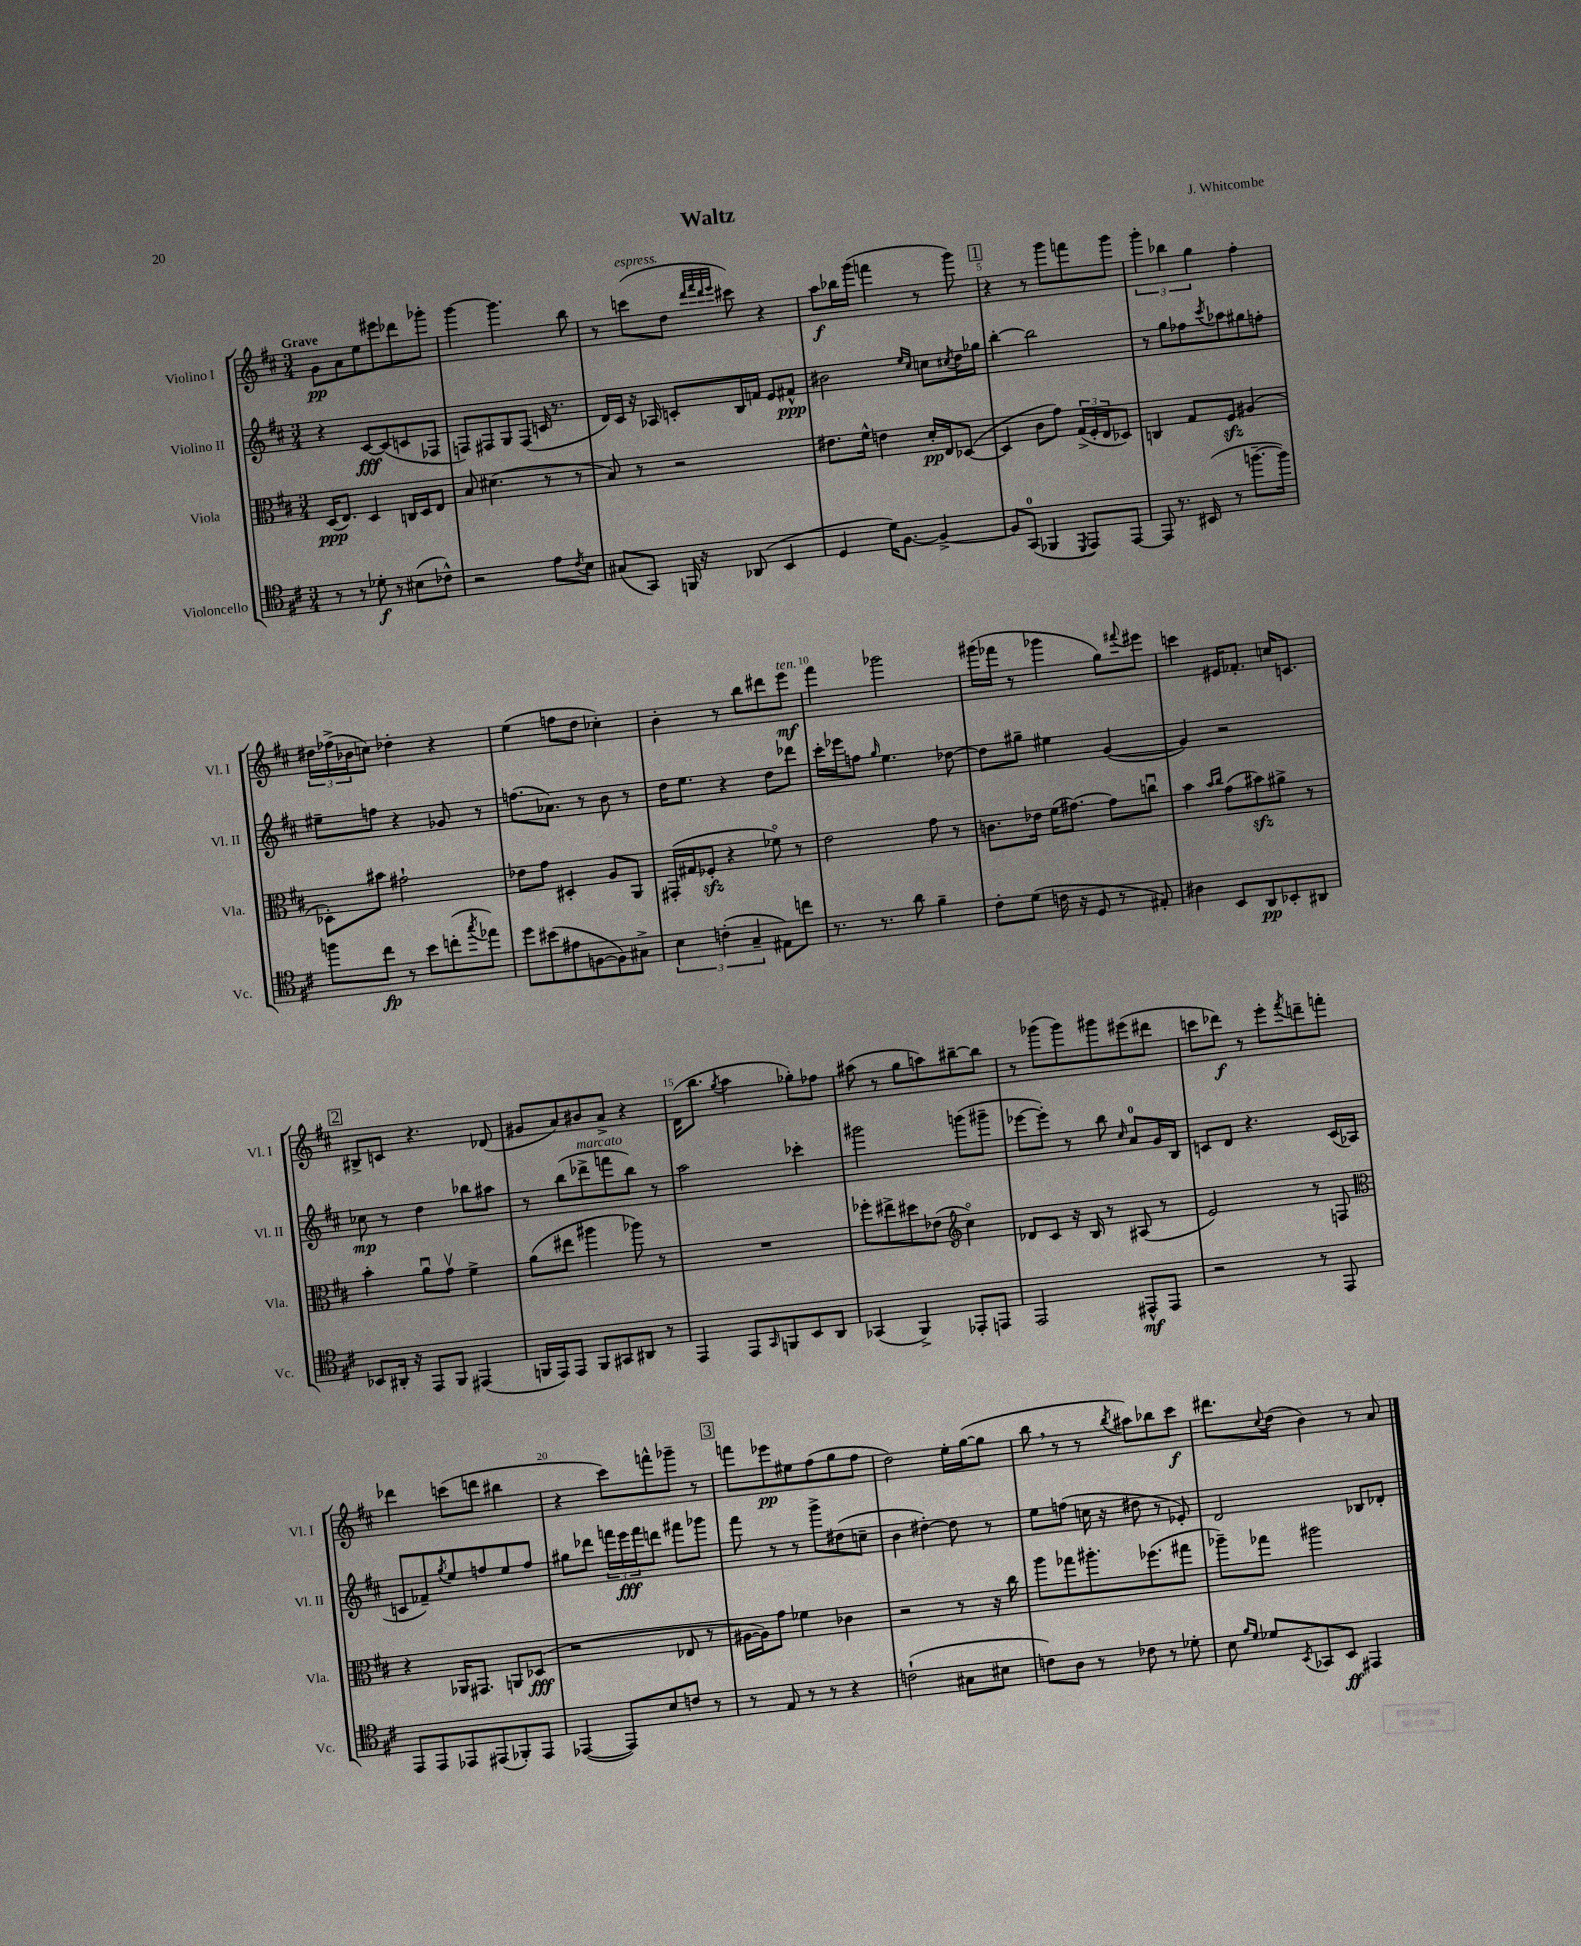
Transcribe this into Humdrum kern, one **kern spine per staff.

**kern	**dynam	**kern	**dynam	**kern	**dynam	**kern	**dynam
*part4	*part4	*part3	*part3	*part2	*part2	*part1	*part1
*staff4	*staff4	*staff3	*staff3	*staff2	*staff2	*staff1	*staff1
*I"Violoncello	*	*I"Viola	*	*I"Violino II	*	*I"Violino I	*
*I'Vc.	*	*I'Vla.	*	*I'Vl. II	*	*I'Vl. I	*
*clefC4	*	*clefC3	*	*clefG2	*	*clefG2	*
*k[f#c#]	*	*k[f#c#]	*	*k[f#c#]	*	*k[f#c#]	*
*M3/4	*	*M3/4	*	*M3/4	*	*M3/4	*
=1	=1	=1	=1	=1	=1	=1	=1
!	!	!	!	!	!	!LO:TX:a:B:t=Grave	!
8r	.	(16D/KL	ppp	4r	.	8g\L	pp
.	.	8.E/J)	.	.	.	.	.
8r	.	.	.	.	.	8a\	.
8d-X'\	f	4D/	.	[8c#/L	fff	8ee\	.
8r	.	.	.	(8c#/]	.	8eee#X\	.
(8B#X\L	.	16Cn/LL	.	8cn/	.	8ddd-X\	.
.	.	16D/J	.	.	.	.	.
8c-X^^\J)	.	8E/J	.	8F-X/J	.	8ggg-X'\J	.
=2	=2	=2	=2	=2	=2	=2	=2
2r	.	8B/	.	8Fn/L)	.	[4ggg\	.
.	.	(4.d#X\	.	8F#X/	.	.	.
.	.	.	.	8G/	.	4.ggg\]	.
.	.	.	.	(8F#/J	.	.	.
8e\L	.	8r	.	16cn/	.	.	.
.	.	.	.	8.r	.	.	.
8qc#/	.	.	.	.	.	.	.
8B\J	.	8r	.	.	.	8bb\	.
=3	=3	=3	=3	=3	=3	=3	=3
(8G#X/L	.	8B/)	.	16d/LL)	.	8r	.
.	.	.	.	16c#/JJ	.	.	.
!	!	!	!	!	!	!LO:TX:a:i:t=espress.	!
8GG/J)	.	8r	.	16r	.	(8cccn\L	.
.	.	.	.	16A-X/	.	.	.
16FFn/	.	2r	.	8cn'/L	.	8dd\J	.
16r	.	.	.	.	.	.	.
.	.	.	.	.	.	32qqddd/LLL	.
.	.	.	.	.	.	32qqfff#/	.
.	.	.	.	.	.	32qqddd/	.
.	.	.	.	.	.	32qqeee/JJJ	.
(8AA-X/	.	.	.	16B/L	.	8ccc#X\)	.
.	.	.	.	16fn/JJ	.	.	.
4BB/	.	.	.	8e/L	.	4r	.
.	.	.	.	8f#X^^/J	ppp	.	.
=4	=4	=4	=4	=4	=4	=4	=4
4D/	.	8.e#X\L	.	2b#X\	.	8aa\L	f
.	.	.	.	.	.	16bb-X\L	.
.	.	16f#^^\Jk	.	.	.	(16ggg\JJ	.
16d\KL)	.	4en\	.	.	.	4fffn\	.
[8.F#\J	.	.	.	.	.	.	.
.	.	.	.	16qqee/LL	.	.	.
.	.	.	.	16qqcc#/JJ	.	.	.
4F#^/_	.	16d'/LL	pp	8ccn\L	.	8r	.
.	.	16E/J	.	.	.	.	.
.	.	.	.	8qcc#X/	.	.	.
.	.	([8D-X/J	.	16dd\L	.	8ggg\)	.
.	.	.	.	16gg-X\JJ	.	.	.
!!LO:REH:place=s1:t=1
=5	=5	=5	=5	=5	=5	=5	=5
8F#/L]	.	4D-/]	.	[4bb'\	.	4r	.
(8GG/J	.	.	.	.	.	.	.
4FF-X/	.	8c#\L	.	2bb\]	.	8r	.
.	.	8g\J)	.	.	.	8ggg\L	.
8qDD/	.	.	.	.	.	.	.
8EE/L)	.	(24G^/LL	.	.	.	8fffn\	.
.	.	24F#'/	.	.	.	.	.
.	.	24E/J	.	.	.	.	.
[8EE/J	.	8D-X/J)	.	.	.	8ggg\J	.
=6	=6	=6	=6	=6	=6	=6	=6
8EE/]	.	4Cn/	.	8r	.	6ggg'\	.
8.r	.	.	.	8gg\L	.	.	.
.	.	.	.	.	.	6bb-X\	.
.	.	8G/L	.	8ff-X\	.	.	.
(16BB#X/	.	.	.	.	.	.	.
.	.	.	.	.	.	6gg\	.
.	.	.	.	8qccc#/	.	.	.
8r	.	8F#zz/J	.	8aa-X\	.	.	.
[8.ffn~\L	.	(4A#X/	.	8gg#X\	.	4ff#'\	.
.	.	.	.	8ffn'\J	.	.	.
16ff\Jk])	.	.	.	.	.	.	.
!!LO:LB:g=z
=7	=7	=7	=7	=7	=7	=7	=7
8ffn\L	.	8D-X'\L)	.	8ee#X~\L	.	24dd#X\LL	.
.	.	.	.	.	.	(24ff-X^\	.
.	.	.	.	.	.	24b-X\J	.
8cc#\J	fp	8b#X\J	.	8ffn\J	.	8ccn\J)	.
8r	.	2g#X`\	.	4r	.	4dd-X'\	.
8b\L	.	.	.	.	.	.	.
(8ccn'\	.	.	.	8g-X/	.	4r	.
8qgg/	.	.	.	.	.	.	.
8ee-X\J)	.	.	.	8r	.	.	.
=8	=8	=8	=8	=8	=8	=8	=8
8dd\L	.	8e-X\L	.	(8.ffn\L	.	(4ee\	.
(8b#X\	.	8g\J	.	.	.	.	.
.	.	.	.	8.a-X\J)	.	.	.
8e#X\	.	4D#X'/	.	.	.	8ffn\L	.
[8Fn\	.	.	.	8r	.	8dd\J	.
8F\])	.	8A/L	.	8b\	.	4cc-X'\)	.
8G#X^\J	.	8AA/J	.	8r	.	.	.
=9	=9	=9	=9	=9	=9	=9	=9
6B\	.	(16GG#X'/LL	.	16dd\KL	.	4b'\	.
.	.	16G#X/J	.	8.ee\J	.	.	.
.	.	8F-Xzz'/J	.	.	.	.	.
(6cn'\	.	.	.	.	.	.	.
.	.	4r	.	4r	.	8r	.
6G~/	.	.	.	.	.	.	.
.	.	.	.	.	.	8bb\L	.
8E#X\L)	.	8f-X\)	.	8dd\L	.	8ddd#X\	.
!	!	!	!	!	!	!LO:TX:a:i:t=ten.	!
8ccn\J	.	8r	.	8ddd-X\J	.	8eee\J	mf
=10	=10	=10	=10	=10	=10	=10	=10
8.r	.	2e\	.	16ccc#'\LL	.	4fff#\	.
.	.	.	.	16eee-X\J	.	.	.
.	.	.	.	8ffn\J	.	.	.
8.r	.	.	.	.	.	.	.
.	.	.	.	16qqgg/	.	.	.
.	.	.	.	4.ee\	.	2ggg-X\	.
8a\	.	.	.	.	.	.	.
4f#~\	.	8g\	.	.	.	.	.
.	.	8r	.	[8dd-X\	.	.	.
=11	=11	=11	=11	=11	=11	=11	=11
8c#'\L	.	8.cn\L	.	8dd-\L]	.	(16ggg#X\LL	.
.	.	.	.	.	.	16fff-X\JJ	.
(8d\J	.	.	.	8gg#X~\J	.	8r	.
.	.	16e-X\Jk	.	.	.	.	.
16cn\	.	(16f#\KL	.	4ee#X\	.	4ggg-X\	.
16r	.	[8.g#X\J)	.	.	.	.	.
8D/	.	.	.	.	.	.	.
8r	.	8g#\L]	.	([4g/	.	8gg\L)	.
.	.	.	.	.	.	8qqfff#X/	.
8E#X'/)	.	8ccnu\J	.	.	.	8eee#X\J	.
=12	=12	=12	=12	=12	=12	=12	=12
4A#X\	.	4b\	.	4g/])	.	4cccn\	.
.	.	16qqb/LL	.	.	.	.	.
.	.	16qqcc#/JJ	.	.	.	.	.
8BB/L	.	(8g\L	.	2r	.	16e#X/KL	.
.	.	.	.	.	.	8.f-X'/J	.
8AA/	pp	8b#Xzz\)	.	.	.	.	.
8BB-X'/	.	8a#X^\J	.	.	.	16ccn/KL	.
.	.	.	.	.	.	8.cn/J	.
8AA#X/J	.	8r	.	.	.	.	.
!!LO:LB:g=z
!!LO:REH:place=s1:t=2
=13	=13	=13	=13	=13	=13	=13	=13
8BB-X/L	.	4b'\	.	8cc-X\	mp	8B#X^/L	.
16AA#X'/Jk	.	.	.	8r	.	8cn/J	.
16r	.	.	.	.	.	.	.
8EE/L	.	8au\L	.	4dd\	.	4.r	.
8FF#/J	.	8gv\J	.	.	.	.	.
(4EE#X/	.	4f#^\	.	8bb-X\L	.	.	.
.	.	.	.	8aa#X\J	.	(8d-X/	.
=14	=14	=14	=14	=14	=14	=14	=14
16FFn/LL	.	(8a\L	.	8r	.	8g#X/L	.
16EE/J)	.	.	.	.	.	.	.
8EE/J	.	8ee#X\J	.	(8bb\L	.	8a/)	.
!	!	!	!	!LO:TX:a:i:t=marcato	!	!	!
8FF/L	.	4aa#X\	.	8ddd-X^\	.	8b#X/	.
8GG#X/	.	.	.	8fffn\	.	8a^/J	.
8AA#X/J	.	8aa-X\)	.	8bb\J)	.	4r	.
8r	.	8r	.	8r	.	.	.
=15	=15	=15	=15	=15	=15	=15	=15
4EE/	.	2.r	.	2aa\	.	(16d\KL	.
.	.	.	.	.	.	8.bb\J	.
.	.	.	.	.	.	8qgg/	.
8EE/L	.	.	.	.	.	4aa\	.
16qqGG/	.	.	.	.	.	.	.
8FFn/	.	.	.	.	.	.	.
8BB/	.	.	.	4ccc-X'\	.	8gg-X'\L)	.
8AA/J	.	.	.	.	.	8ff-X\J	.
=16	=16	=16	=16	=16	=16	=16	=16
(4GG-X/	.	8ff-X'\L	.	2ggg#X\	.	(8aa#X\	.
.	.	8ee#X^\	.	.	.	8r	.
4FF#^/)	.	8dd#X\	.	.	.	8gg\L	.
.	.	(8e-X\J	.	.	.	8aan\)	.
*	*	*clefG2	*	*	*	*	*
8EE-X'/L	.	4cc#\)	.	(8gggn\L	.	[8bb#X~\	.
8EEn/J	.	.	.	8ggg#X~\J	.	8bb#\J]	.
=17	=17	=17	=17	=17	=17	=17	=17
2EE/	.	8d-X/L	.	[8eee-X\L	.	8r	.
.	.	8c#/J	.	8eee-'\J])	.	(8ggg-X\L	.
.	.	16r	.	8r	.	8ggg-\)	.
.	.	16B/	.	.	.	.	.
.	.	8r	.	8bb\	.	8ggg#X\	.
.	.	.	.	16qqcc#/	.	.	.
8EE#X^^/L	mf	(8A#X/	.	8a/L	.	(8eee#X\	.
8EE#/J	.	8r	.	16g/L	.	8ddd#X\J	.
.	.	.	.	16B/JJ	.	.	.
=18	=18	=18	=18	=18	=18	=18	=18
2r	.	2e/)	.	8cn/L	.	8cccn\L	.
.	.	.	.	8d/J	.	8ddd-X\J)	f
.	.	.	.	4.r	.	8r	.
.	.	.	.	.	.	8eee'\L	.
.	.	.	.	.	.	8qfff#/	.
8r	.	8r	.	.	.	8dddn~\	.
8EE/	.	8Fn/	.	(16c/LL	.	8fffn'\J	.
.	.	.	.	16A-X/JJ	.	.	.
!!LO:LB:g=z
=19	=19	=19	=19	=19	=19	=19	=19
*	*	*clefC3	*	*	*	*	*
8EE/L	.	4r	.	8cn/L	.	4ddd-X\	.
8EE/	.	.	.	8f-X~/)	.	.	.
.	.	.	.	8qgg/	.	.	.
8EE-X/	.	16AA-X/KL	.	8ee/	.	(8cccn\L	.
.	.	8.GG#X/J	.	.	.	.	.
(8EE#X/	.	.	.	8ffn/	.	8dddn\J	.
8FF-X'/)	.	8AAn/L	.	8ee/	.	4bb#X\	.
8EE#/J	.	(8D-X/J	fff	8ff/J	.	.	.
=20	=20	=20	=20	=20	=20	=20	=20
([4EE-X/	.	2r	.	8gg#X\L	.	4r	.
.	.	.	.	8ddd-X\J	.	.	.
8EE-/L])	.	.	.	24fffn\LL	.	8ccc#\L)	.
.	.	.	.	24eee\	fff	.	.
.	.	.	.	24fff\J	.	.	.
8B/	.	.	.	8dddn\J	.	8fffn^^\	.
8cn/J	.	8E-X/	.	8fff#X\L	.	8ggg-X~\J	.
8r	.	8r	.	8ggg-X\J	.	8r	.
!!LO:REH:place=s1:t=3
=21	=21	=21	=21	=21	=21	=21	=21
8r	.	[16A#X\LL	.	8fff#\	.	8fffn\L	.
.	.	16A#\J])	.	.	.	.	.
8E/	.	8g\J	.	8r	.	8eee-X\	pp
8r	.	4f-X\	.	8r	.	8ee#X\	.
8r	.	.	.	8ggg^\L	.	(8ff#\	.
4r	.	4c-X\	.	(8dd#X\	.	8gg\	.
.	.	.	.	8ccn~\J	.	8ff#\J	.
=22	=22	=22	=22	=22	=22	=22	=22
(2cn`\	.	2r	.	4b\	.	2dd\)	.
.	.	.	.	[4dd#X'\)	.	.	.
8G#X\L	.	8r	.	8dd#\]	.	16ee'\LL	.
.	.	.	.	.	.	([16gg\J	.
8B#X\J	.	16r	.	8r	.	8gg\J]	.
.	.	16cc#\	.	.	.	.	.
=23	=23	=23	=23	=23	=23	=23	=23
8cn\L)	.	8aa\L	.	8ee\L	.	8bb,\	.
8A\J	.	8gg-X\	.	(8ffn\J	.	8r	.
8r	.	8.aa#X'\	.	16ccn\	.	8r	.
.	.	.	.	16r	.	.	.
.	.	.	.	.	.	8qbb/	.
8c-X\	.	.	.	8dd#X\	.	8aa#X\L)	.
.	.	(8.ff-X\	.	.	.	.	.
8r	.	.	.	8r	.	8bb-X\	.
8d-X'\	.	8gg#X\J	.	8e-X'/)	.	8ccc#\J	f
=24	=24	=24	=24	=24	=24	=24	=24
8B\	.	8aa-X~\L)	.	2d/	.	8.ddd#X\L	.
16qqf#/LL	.	.	.	.	.	.	.
16qqd/JJ	.	.	.	.	.	.	.
8d-X/L	.	8gg-X\J	.	.	.	.	.
.	.	.	.	.	.	8qqcc#/	.
.	.	.	.	.	.	(16dd\Jk	.
8qBB/	.	.	.	.	.	.	.
8GG-X/	.	2aa#X\	.	.	.	4b\)	.
8BB/J	ff	.	.	.	.	.	.
4EE#X/	.	.	.	8B-X/L	.	8r	.
.	.	.	.	8d-X'/J	.	8a/	.
==	==	==	==	==	==	==	==
*-	*-	*-	*-	*-	*-	*-	*-
